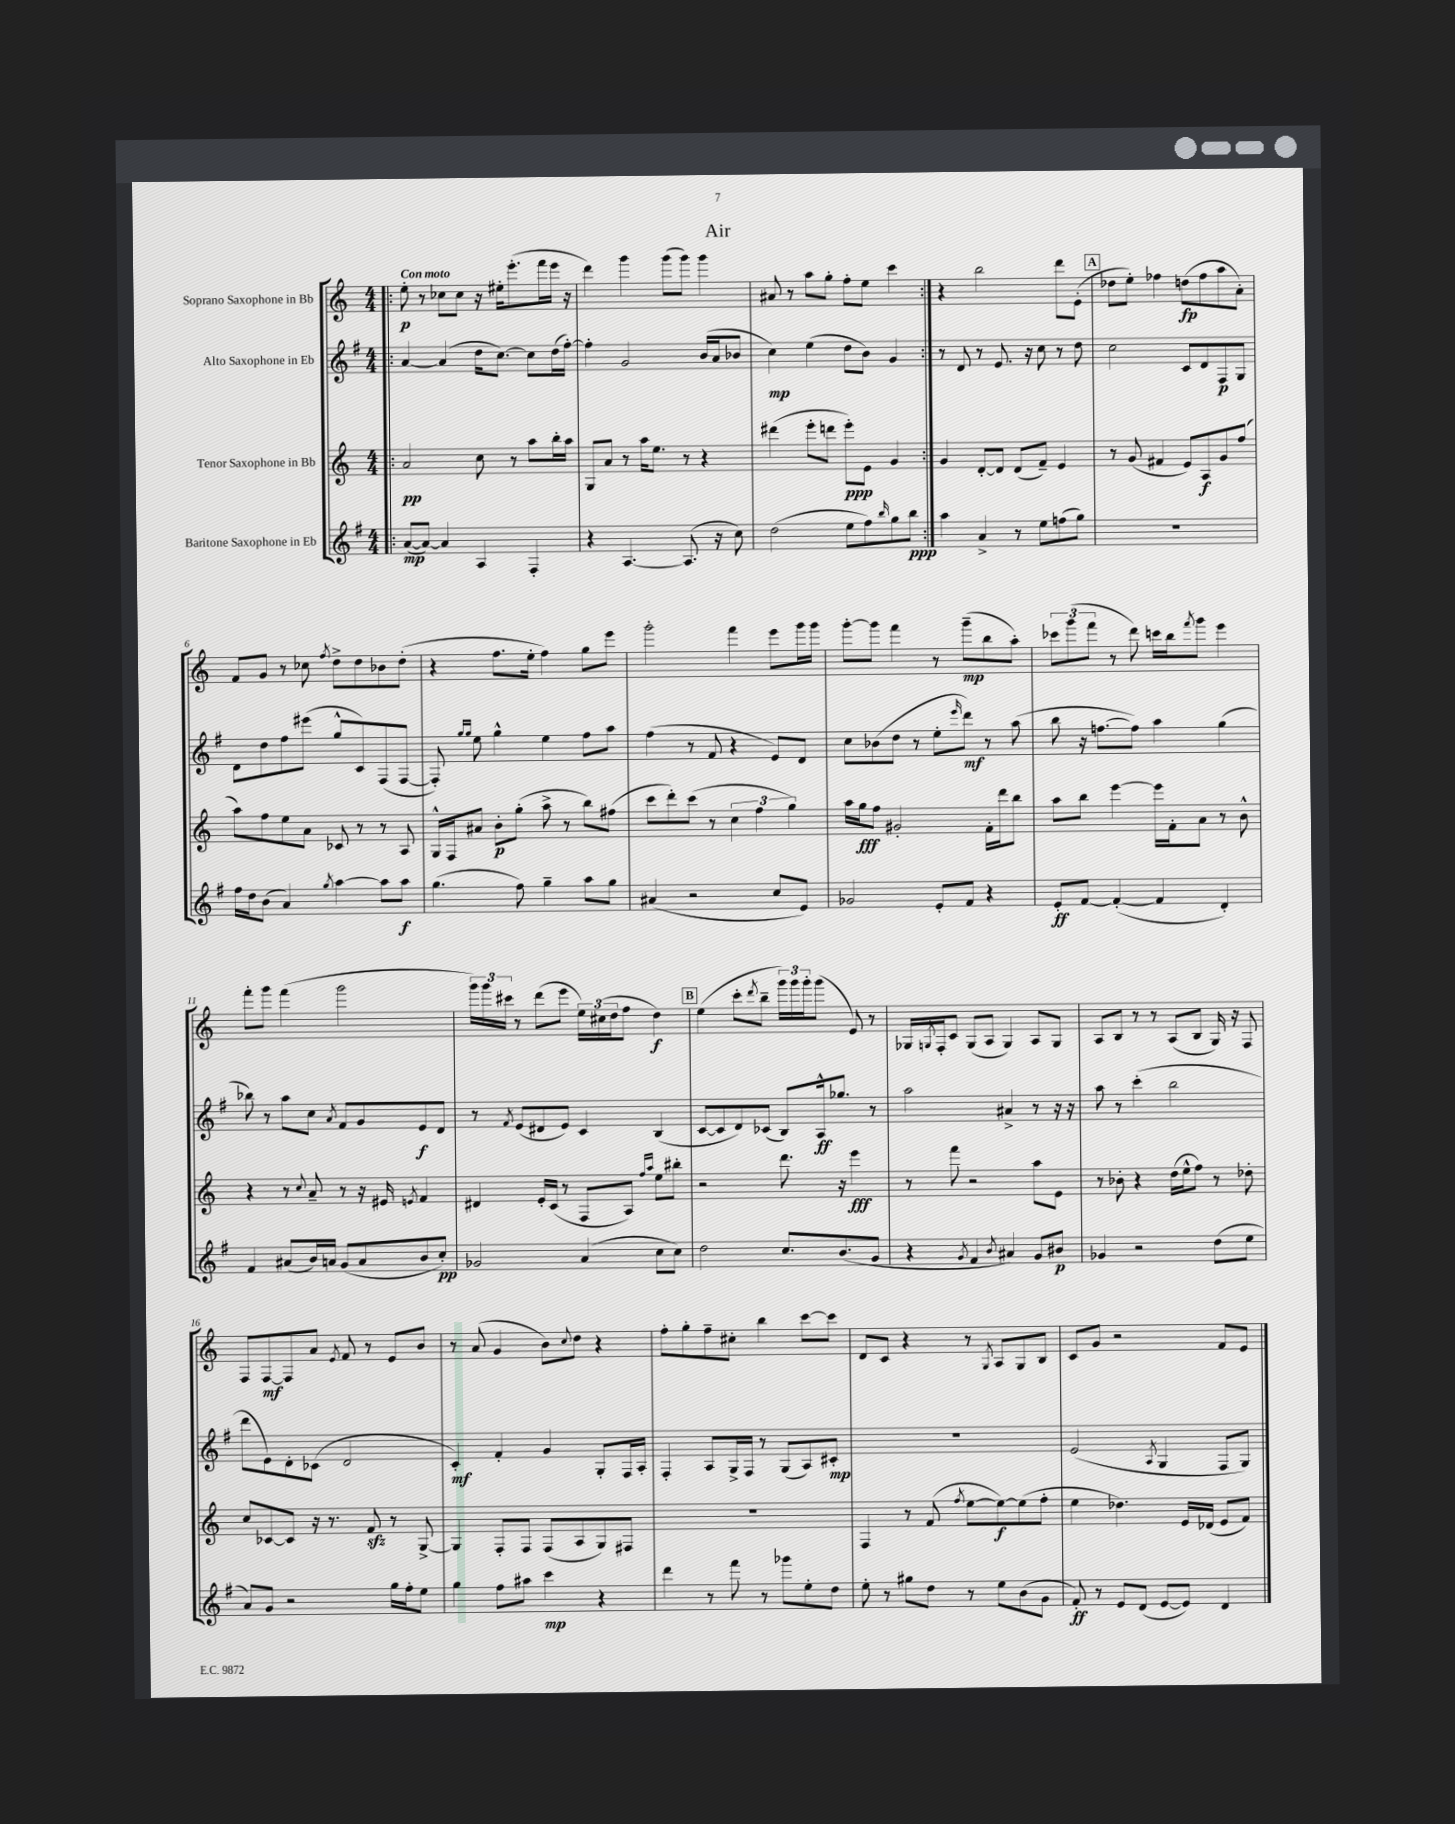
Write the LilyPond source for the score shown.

\header { title = "Air" }
<<
\new StaffGroup <<
\new Staff = "s0" \with { instrumentName = "Soprano Saxophone in Bb" } {
    \clef treble \key c \major \numericTimeSignature \time 4/4 \tempo "Con moto"
    \repeat volta 2 { \bar ".|:" e''8-.\p r8 ces''8 ces''8 r16 eis''16-. e'''8.-.( f'''16 e'''16 r16 |
    d'''4) g'''4 g'''8( g'''8) g'''4 |
    ais'8 r8 a''8 g''8-. f''8-. e''8 c'''4 | }
    r4 b''2 d'''8 e'8-.( |
    \mark \markup { \box "A" } des''8 e''8-.) fes''4 d''8\fp( fes''8 a''8 a'8-.) |
    f'8 g'8 r8 ces''8 \acciaccatura { f''8 } d''8-> d''8 bes'8 d''8-.( |
    r4 f''8. e''16-. f''4) g''8 e'''8 |
    g'''2-. f'''4 e'''8 g'''16 g'''16 |
    g'''8~-. g'''8 f'''4 r8 g'''8--\mp( b''8 a''8-.) |
    \tuplet 3/2 { ces'''8 g'''8( f'''8 } r8 d'''8) c'''16 b''16 \acciaccatura { f'''8 } g'''8 e'''4 |
    f'''8-. g'''8 f'''4( g'''2 |
    \tuplet 3/2 { g'''16) g'''16 cis'''16 } r8 d'''8( e'''8 \tuplet 3/2 { e''16) cis''16( d''16 } f''8 d''4\f) |
    \mark \markup { \box "B" } e''4( c'''8-. \acciaccatura { d'''8 } b''8-- \tuplet 3/2 { g'''16) g'''16 g'''16-. } g'''8( e'8) r8 |
    ges16 \acciaccatura { g8 } f16-. c'8 g8( a8 g4) a8 g8 |
    a8 b8 r8 r8 a8( b8 g16) r16 f8 |
    f8 f8~\mf f8 a'8 \acciaccatura { e'8 } f'8 r8 e'8 b'8 |
    r8 a'8( g'4 b'8) \appoggiatura { c''8 } d''8 r4 |
    f''8-. g''8-. f''8-- cis''8-. b''4 c'''8~ c'''8 |
    d'8 c'8 r4 r8 \acciaccatura { g8 } a8 g8 b8 |
    c'8 g'8 r2 f'8 e'8 \bar "|." |
}
\new Staff = "s1" \with { instrumentName = "Alto Saxophone in Eb" } {
    \clef treble \key g \major \numericTimeSignature \time 4/4
    \repeat volta 2 { \bar ".|:" a'4~ a'4( d''16 c''8.~) c''8 d''16( fis''16~-.) |
    fis''4-. g'2 b'16( a'16 bes'8 |
    c''4\mp) e''4( d''8 b'8) g'4 | }
    r8 d'8 r8 e'8. r16 c''8 r8 d''8 |
    \mark \markup { \box "A" } c''2 c'8 d'8 fis8\p g8 |
    d'8 d''8 fis''8 eis'''8( g''8-^ c'8) fis8( fis8~ |
    fis8-.) \grace { g''16 g''16 } e''8 g''4-^ e''4 fis''8 a''8 |
    fis''4( r8 fis'8 r4 e'8) d'8 |
    c''8 bes'8( d''8 r8 e''8-. \grace { e'''16 } d'''8\mf) r8 a''8( |
    b''8 r16 f''8.~ f''8) a''4 g''4( |
    bes''8) r8 a''8 c''8 \acciaccatura { a'8 } fis'8 g'8 e'8\f d'8 |
    r8 \acciaccatura { fis'8 } e'8( dis'8 e'8) c'4 b4( |
    \mark \markup { \box "B" } c'8~ c'8 d'8) ces'8( b8) a16-^\ff ges''8. r8 |
    a''2 ais'4-> r8 r16 r16 |
    a''8 r8 c'''4-.( b''2 |
    d'''8 e'8) d'8-. ces'8( d'2 |
    c'4-.\mf) fis'4-. g'4 g8-. fis16 a16-. |
    fis4-. a8 g16-> fis16 r8 g8( a8) cis'8-.\mp |
    R1 |
    e'2( \acciaccatura { a8 } g4 fis8 g8) \bar "|." |
}
\new Staff = "s2" \with { instrumentName = "Tenor Saxophone in Bb" } {
    \clef treble \key c \major \numericTimeSignature \time 4/4
    \repeat volta 2 { \bar ".|:" a'2\pp c''8 r8 a''8 b''16-. a''16 |
    g8 a'8 r8 a''16 e''8. r8 r4 |
    dis'''4( e'''8-. d'''8 e'''8-.\ppp) e'8 g'4 | }
    g'4 d'8~-. d'8 d'8( f'8--) e'4 |
    \mark \markup { \box "A" } r8 g'8( fis'4 e'8) a8\f g'8 f''8( |
    a''8) f''8 e''8 a'8 ces'8 r8 r8 a8 |
    g16-^ f16 ais'8 b'8-.\p g''8-.( a''8-> r8 b''8) fis''8( |
    c'''8 d'''8-.) c'''8( r8 \tuplet 3/2 { c''4 f''4 g''4) } |
    a''16 g''16\fff f''8 gis'2-. f'16-. d'''16 b''8 |
    a''8 b''8 e'''4~ e'''16 f'16-. a'8 r8 b'8-^ |
    r4 r8 \appoggiatura { c''8 } a'8-- r8 r16 eis'16 \acciaccatura { e'8 } f'4 |
    dis'4 e'16-. c'16( r8 f8 a8) \grace { f''16 a''16 } e''8 bis''8-. |
    \mark \markup { \box "B" } r2 d'''8. r16 e'''4\fff |
    r8 f'''8 r2 a''8 e'8 |
    r8 bes'8-. r4 d''16( e''16-^ f''8) r8 des''8-. |
    c''8 ces'8~ ces'8 r16 r8. f'8\sfz r8 g8~-> |
    g4 f8-. f8 f8( a8 g8) fis8 |
    R1 |
    f4 r8 f'8( \acciaccatura { f''8 } e''8~ e''8~\f) e''8( f''8-. |
    e''4 des''4.) e'16 des'16( e'8 f'8) \bar "|." |
}
\new Staff = "s3" \with { instrumentName = "Baritone Saxophone in Eb" } {
    \clef treble \key g \major \numericTimeSignature \time 4/4
    \repeat volta 2 { \bar ".|:" a'8~\mp( a'8~) a'4 a4 fis4-. |
    r4 a4.~ a8.( r16 c''8) |
    d''2( e''8 fis''8) \grace { b''16 } g''8 b''8\ppp | }
    a''4 a'4-> r8 e''8 f''8( g''8) |
    \mark \markup { \box "A" } R1 |
    fis''16 d''16 b'8( a'4) \acciaccatura { g''8 } a''4~ a''8 a''8\f |
    g''4.( fis''8) g''4-- a''8 g''8 |
    ais'4( r2 c''8 e'8) |
    ges'2 e'8-. fis'8 r4 |
    e'8-.\ff fis'8~ fis'4~-.( fis'4 d'4-.) |
    fis'4 ais'8( b'16) a'16 g'8( a'8 b'8 c''8-.\pp) |
    ges'2 a'4( c''8 c''8) |
    \mark \markup { \box "B" } d''2 c''8. b'8.( g'8 |
    r4 \acciaccatura { g'8 } fis'4 \acciaccatura { b'8 } ais'4) g'8 bis'8\p |
    ges'4 r2 d''8( e''8 |
    a'8) g'8 r2 g''16 fis''16-. e''8 |
    g''4 fis''8 ais''8 c'''4\mp r4 |
    d'''4 r8 fis'''8 r8 ges'''8 e''8-. d''8 |
    e''8-. r8 gis''8 d''8 r8 e''8 b'8( g'8 |
    fis'8-.\ff) r8 e'8 d'8( e'8~ e'8) d'4 \bar "|." |
}
>>
>>
